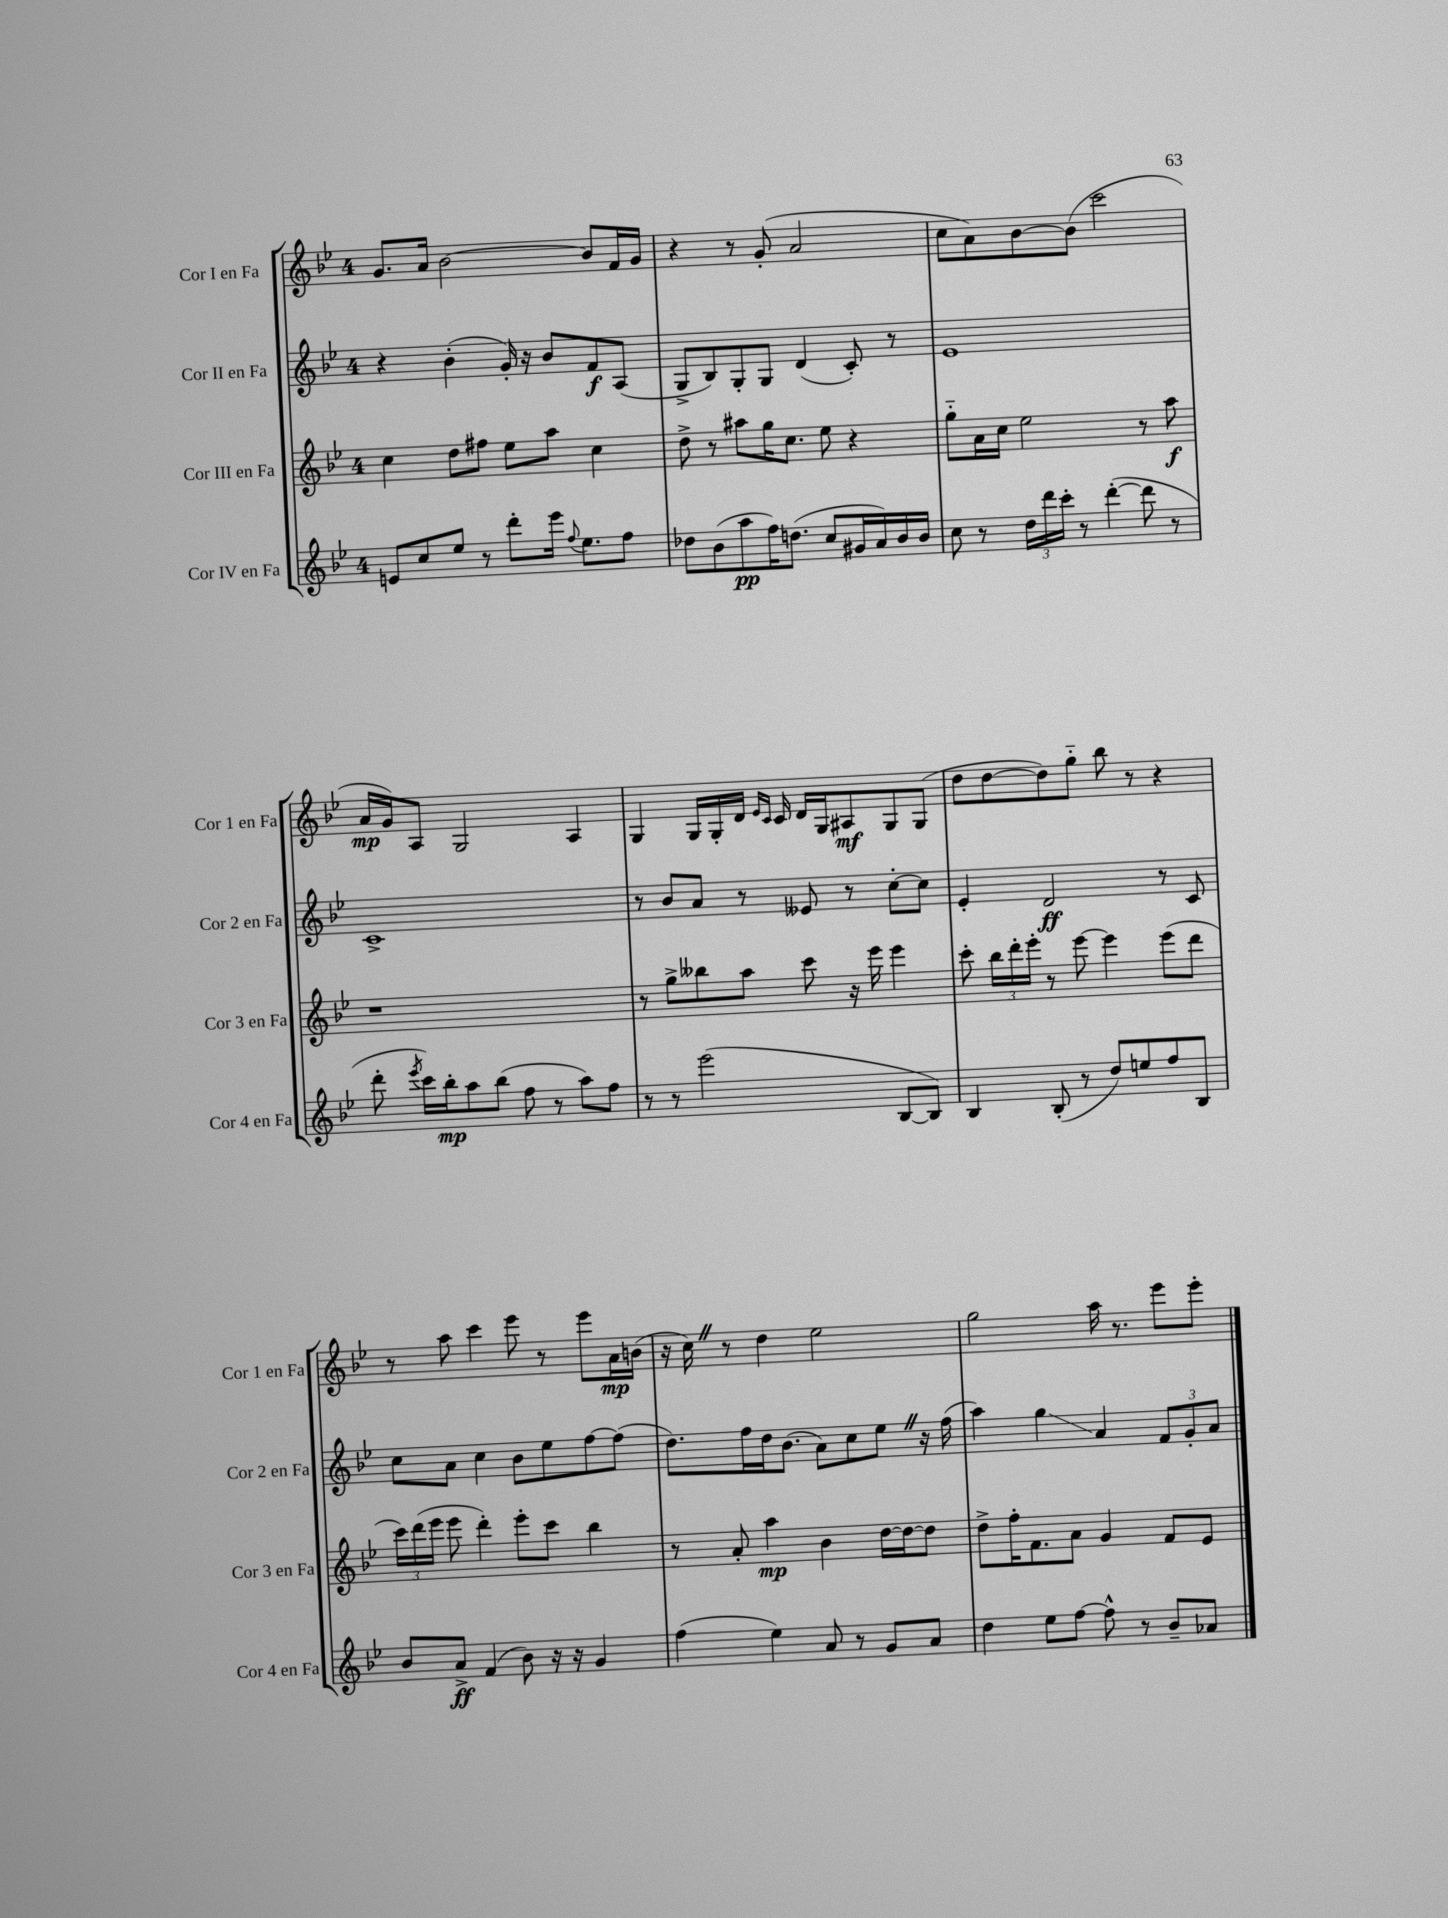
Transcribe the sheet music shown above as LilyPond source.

<<
\new StaffGroup <<
\new Staff = "s0" \with { instrumentName = "Cor I en Fa" shortInstrumentName = "Cor 1 en Fa" } {
    \clef treble \key bes \major \once \override Staff.TimeSignature.style = #'single-digit \time 4/4
    \autoBeamOff g'8.[ a'16] bes'2~ bes'8[ f'16 g'16] |
    r4 r8 g'8-.( a'2 |
    c''8[ a'8) bes'8~ bes'8]( c'''2 |
    a'16[\mp g'16) a8] g2 a4 |
    g4 g16[ g16-. d'16] \grace { ees'16[ c'16] } c'16 d'16[ g16 ais8\mf g8 g8]( |
    d''8[ d''8~ d''8) g''8]-_ bes''8 r8 r4 |
    r8 a''8 c'''4 ees'''8 r8 ees'''8[ a'16\mp b'16]( |
    r16 c''16) \once \override BreathingSign.text = \markup { \musicglyph "scripts.caesura.straight" } \breathe r8 d''4 ees''2 |
    g''2 a''16 r8. ees'''8[ ees'''8]-. \bar "|." |
}
\new Staff = "s1" \with { instrumentName = "Cor II en Fa" shortInstrumentName = "Cor 2 en Fa" } {
    \clef treble \key bes \major \once \override Staff.TimeSignature.style = #'single-digit \time 4/4
    \autoBeamOff r4 bes'4-.( g'16-.) r16 bes'8[ f'8\f a8]( |
    g8[-> bes8) g8-. g8] d'4( c'8-.) r8 |
    ees'1 |
    c'1-> |
    r8 bes'8[ a'8] r8 eeses'8 r8 c''8[~-. c''8] |
    ees'4-. d'2\ff r8 c'8 |
    c''8[ a'8] c''4 bes'8[ ees''8 f''8~ f''8]( |
    d''8.[) f''16 d''16 bes'8.]( a'8[) c''8 ees''8] \once \override BreathingSign.text = \markup { \musicglyph "scripts.caesura.straight" } \breathe r16 f''16( |
    a''4) g''4\glissando a'4 \tuplet 3/2 { f'8[ g'8-. a'8] } \bar "|." |
}
\new Staff = "s2" \with { instrumentName = "Cor III en Fa" shortInstrumentName = "Cor 3 en Fa" } {
    \clef treble \key bes \major \once \override Staff.TimeSignature.style = #'single-digit \time 4/4
    \autoBeamOff c''4 d''8[ fis''8] ees''8[ a''8] c''4 |
    d''8-> r8 ais''8[ g''16 c''8.] ees''8 r4 |
    g''8[-_ a'16 c''16] ees''2 r8 a''8\f |
    r1 |
    r8 g''8[-> beses''8 a''8] c'''8 r16 ees'''16 ees'''4 |
    c'''8-. \tuplet 3/2 { bes''16[ d'''16-. ees'''16]-. } r8 ees'''8~ ees'''4 ees'''8[( d'''8] |
    \tuplet 3/2 { c'''16[) d'''16( ees'''16] } ees'''8 d'''4-.) ees'''8[-. c'''8] bes''4 |
    r8 a'8-. a''4\mp bes'4 d''16[~ d''16~ d''8] |
    d''8[-> f''16-. f'8. a'8] g'4 f'8[ ees'8] \bar "|." |
}
\new Staff = "s3" \with { instrumentName = "Cor IV en Fa" shortInstrumentName = "Cor 4 en Fa" } {
    \clef treble \key bes \major \once \override Staff.TimeSignature.style = #'single-digit \time 4/4
    \autoBeamOff e'8[ c''8 ees''8] r8 d'''8[-. ees'''16] \appoggiatura { f''8 } ees''8.[ f''8] |
    des''8[ bes'8( a''8\pp f''16) d''8.]( c''8[ gis'16 a'16) bes'16 bes'16] |
    c''8 r8 \tuplet 3/2 { d''16[ d'''16 c'''16]-. } r8 d'''4~-.( d'''8 r8 |
    d'''8-. \acciaccatura { ees'''8 } c'''16[) bes''16-.\mp a''8 bes''8]( f''8 r8 a''8[) f''8] |
    r8 r8 ees'''2( bes8[~ bes8]) |
    bes4 bes8-.( r8 d''8[) e''8 f''8 bes8] |
    bes'8[ a'8]->\ff f'4( bes'8) r16 r16 g'4 |
    f''4( ees''4) a'8 r8 g'8[ a'8] |
    d''4 ees''8[ f''8]~ f''8-^ r8 bes'8[-- aes'8] \bar "|." |
}
>>
>>
\layout { \context { \Score \remove "Bar_number_engraver" } }
